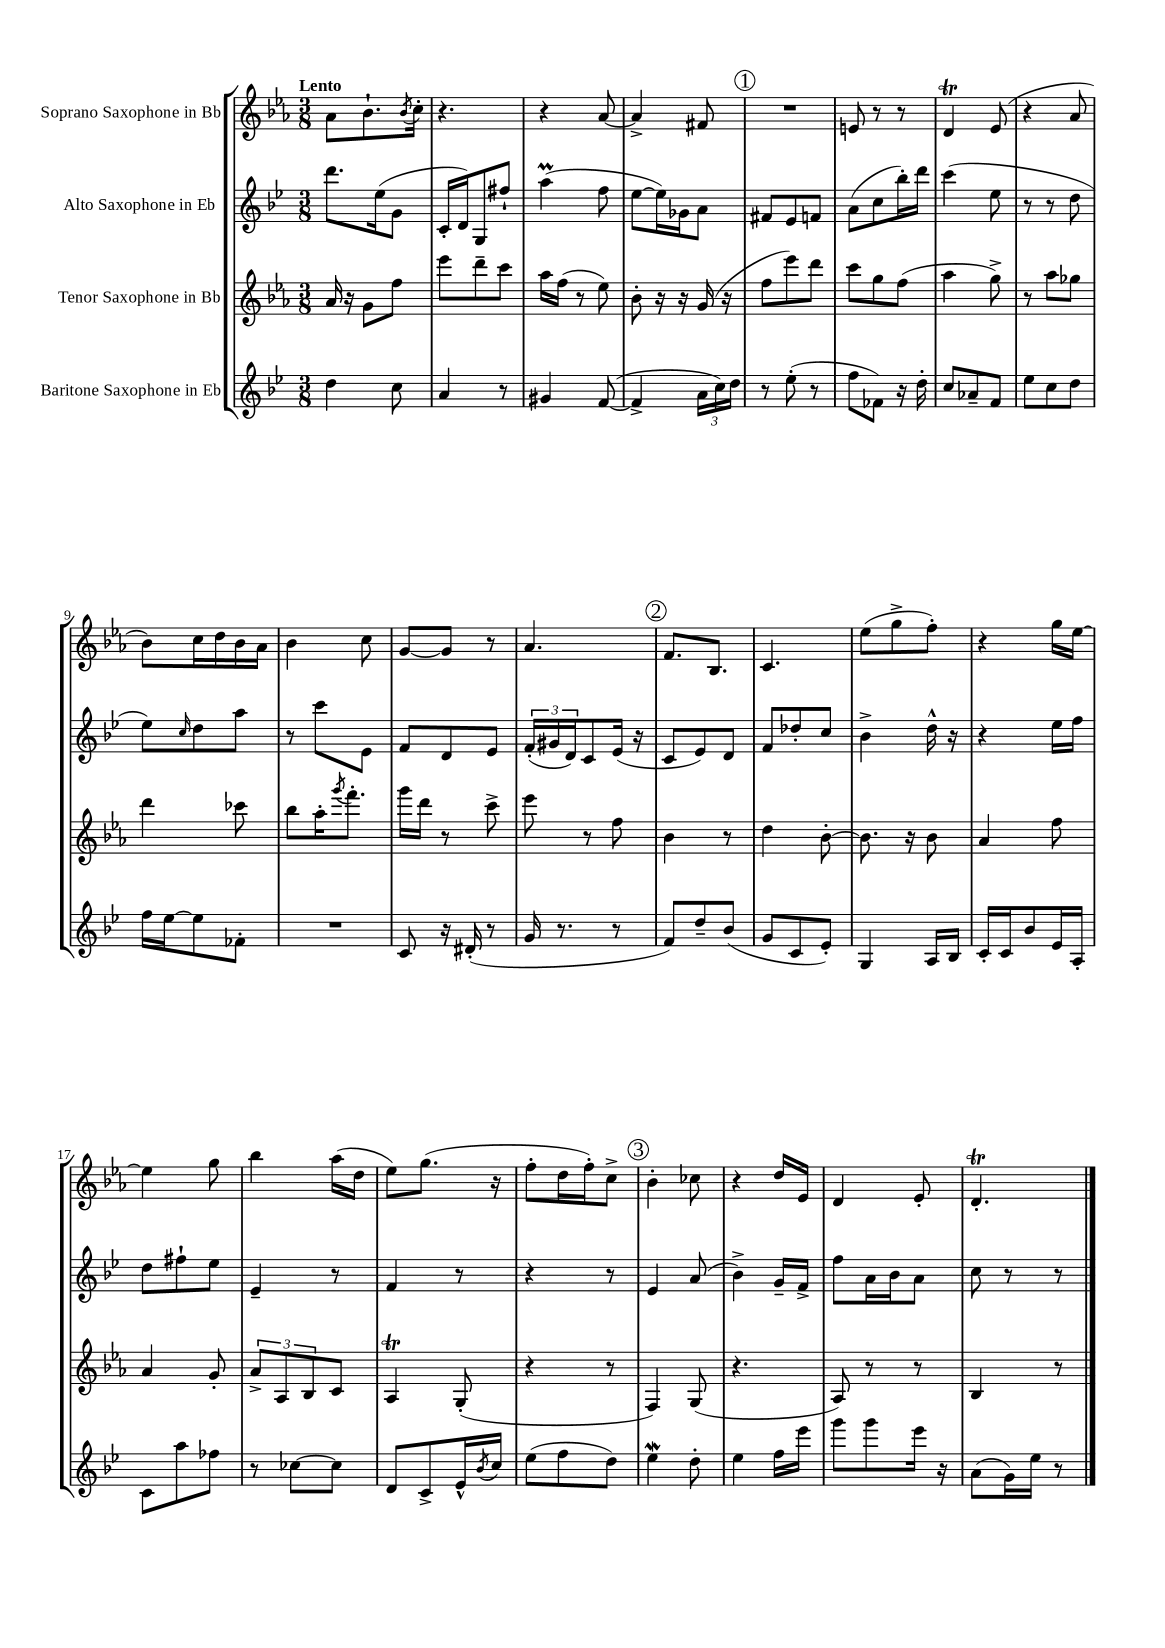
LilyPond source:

<<
\new StaffGroup <<
\new Staff = "s0" \with { instrumentName = "Soprano Saxophone in Bb" } {
    \clef treble \key ees \major \numericTimeSignature \time 3/8 \tempo "Lento"
    aes'8 bes'8.-! \acciaccatura { bes'8 } c''16-. |
    r4. |
    r4 aes'8~ |
    aes'4-> fis'8 |
    \mark \markup { \circle "1" } R4. |
    e'8 r8 r8 |
    d'4\trill ees'8( |
    r4 aes'8 |
    bes'8) c''16 d''16 bes'16 aes'16 |
    bes'4 c''8 |
    g'8~ g'8 r8 |
    aes'4. |
    \mark \markup { \circle "2" } f'8. bes8. |
    c'4. |
    ees''8( g''8-> f''8-.) |
    r4 g''16 ees''16~ |
    ees''4 g''8 |
    bes''4 aes''16( d''16 |
    ees''8) g''8.( r16 |
    f''8-. d''16 f''16-.) c''8-> |
    \mark \markup { \circle "3" } bes'4-. ces''8 |
    r4 d''16 ees'16 |
    d'4 ees'8-. |
    d'4.-.\trill \bar "|." |
}
\new Staff = "s1" \with { instrumentName = "Alto Saxophone in Eb" } {
    \clef treble \key bes \major \numericTimeSignature \time 3/8
    d'''8. ees''16( g'8 |
    c'16-. d'16) g8 fis''8-! |
    a''4\prall( f''8 |
    ees''8~ ees''16) ges'16 a'8 |
    \mark \markup { \circle "1" } fis'8 ees'8 f'8 |
    a'8( c''8 bes''16-.) d'''16 |
    c'''4( ees''8 |
    r8 r8 d''8 |
    ees''8) \grace { c''16 } d''8 a''8 |
    r8 c'''8 ees'8 |
    f'8 d'8 ees'8 |
    \tuplet 3/2 { f'16-.( gis'16 d'16) } c'8 ees'16( r16 |
    \mark \markup { \circle "2" } c'8 ees'8) d'8 |
    f'8 des''8-. c''8 |
    bes'4-> d''16-^ r16 |
    r4 ees''16 f''16 |
    d''8 fis''8-! ees''8 |
    ees'4-- r8 |
    f'4 r8 |
    r4 r8 |
    \mark \markup { \circle "3" } ees'4 a'8( |
    bes'4->) g'16-- f'16-> |
    f''8 a'16 bes'16 a'8 |
    c''8 r8 r8 \bar "|." |
}
\new Staff = "s2" \with { instrumentName = "Tenor Saxophone in Bb" } {
    \clef treble \key ees \major \numericTimeSignature \time 3/8
    aes'16 r16 g'8 f''8 |
    ees'''8 d'''8-- c'''8 |
    aes''16 f''16( r8 ees''8) |
    bes'8-. r16 r16 g'16( r16 |
    \mark \markup { \circle "1" } f''8 ees'''8) d'''8 |
    c'''8 g''8 f''8( |
    aes''4 g''8->) |
    r8 aes''8 ges''8 |
    d'''4 ces'''8 |
    bes''8 aes''16-. \acciaccatura { g'''8 } f'''8.-. |
    g'''16 d'''16 r8 c'''8-> |
    ees'''8 r8 f''8 |
    \mark \markup { \circle "2" } bes'4 r8 |
    d''4 bes'8~-. |
    bes'8. r16 bes'8 |
    aes'4 f''8 |
    aes'4 g'8-. |
    \tuplet 3/2 { aes'8-> aes8 bes8 } c'8 |
    aes4\trill g8-.( |
    r4 r8 |
    \mark \markup { \circle "3" } f4) g8( |
    r4. |
    aes8) r8 r8 |
    bes4 r8 \bar "|." |
}
\new Staff = "s3" \with { instrumentName = "Baritone Saxophone in Eb" } {
    \clef treble \key bes \major \numericTimeSignature \time 3/8
    d''4 c''8 |
    a'4 r8 |
    gis'4 f'8~( |
    f'4-> \tuplet 3/2 { a'16 c''16) d''16 } |
    \mark \markup { \circle "1" } r8 ees''8-.( r8 |
    f''8 fes'8) r16 d''16-. |
    c''8 aes'8-- f'8 |
    ees''8 c''8 d''8 |
    f''16 ees''16~ ees''8 fes'8-. |
    R4. |
    c'8 r16 dis'16-.( r8 |
    g'16 r8. r8 |
    \mark \markup { \circle "2" } f'8) d''8-- bes'8( |
    g'8 c'8 ees'8-.) |
    g4 a16 bes16 |
    c'16-. c'16 bes'8 ees'16 a16-. |
    c'8 a''8 fes''8 |
    r8 ces''8~ ces''8 |
    d'8 c'8-> ees'16-^ \acciaccatura { bes'8 } c''16 |
    ees''8( f''8 d''8) |
    \mark \markup { \circle "3" } ees''4\mordent d''8-. |
    ees''4 f''16 ees'''16 |
    g'''8 g'''8 ees'''16 r16 |
    a'8( g'16) ees''16 r8 \bar "|." |
}
>>
>>
